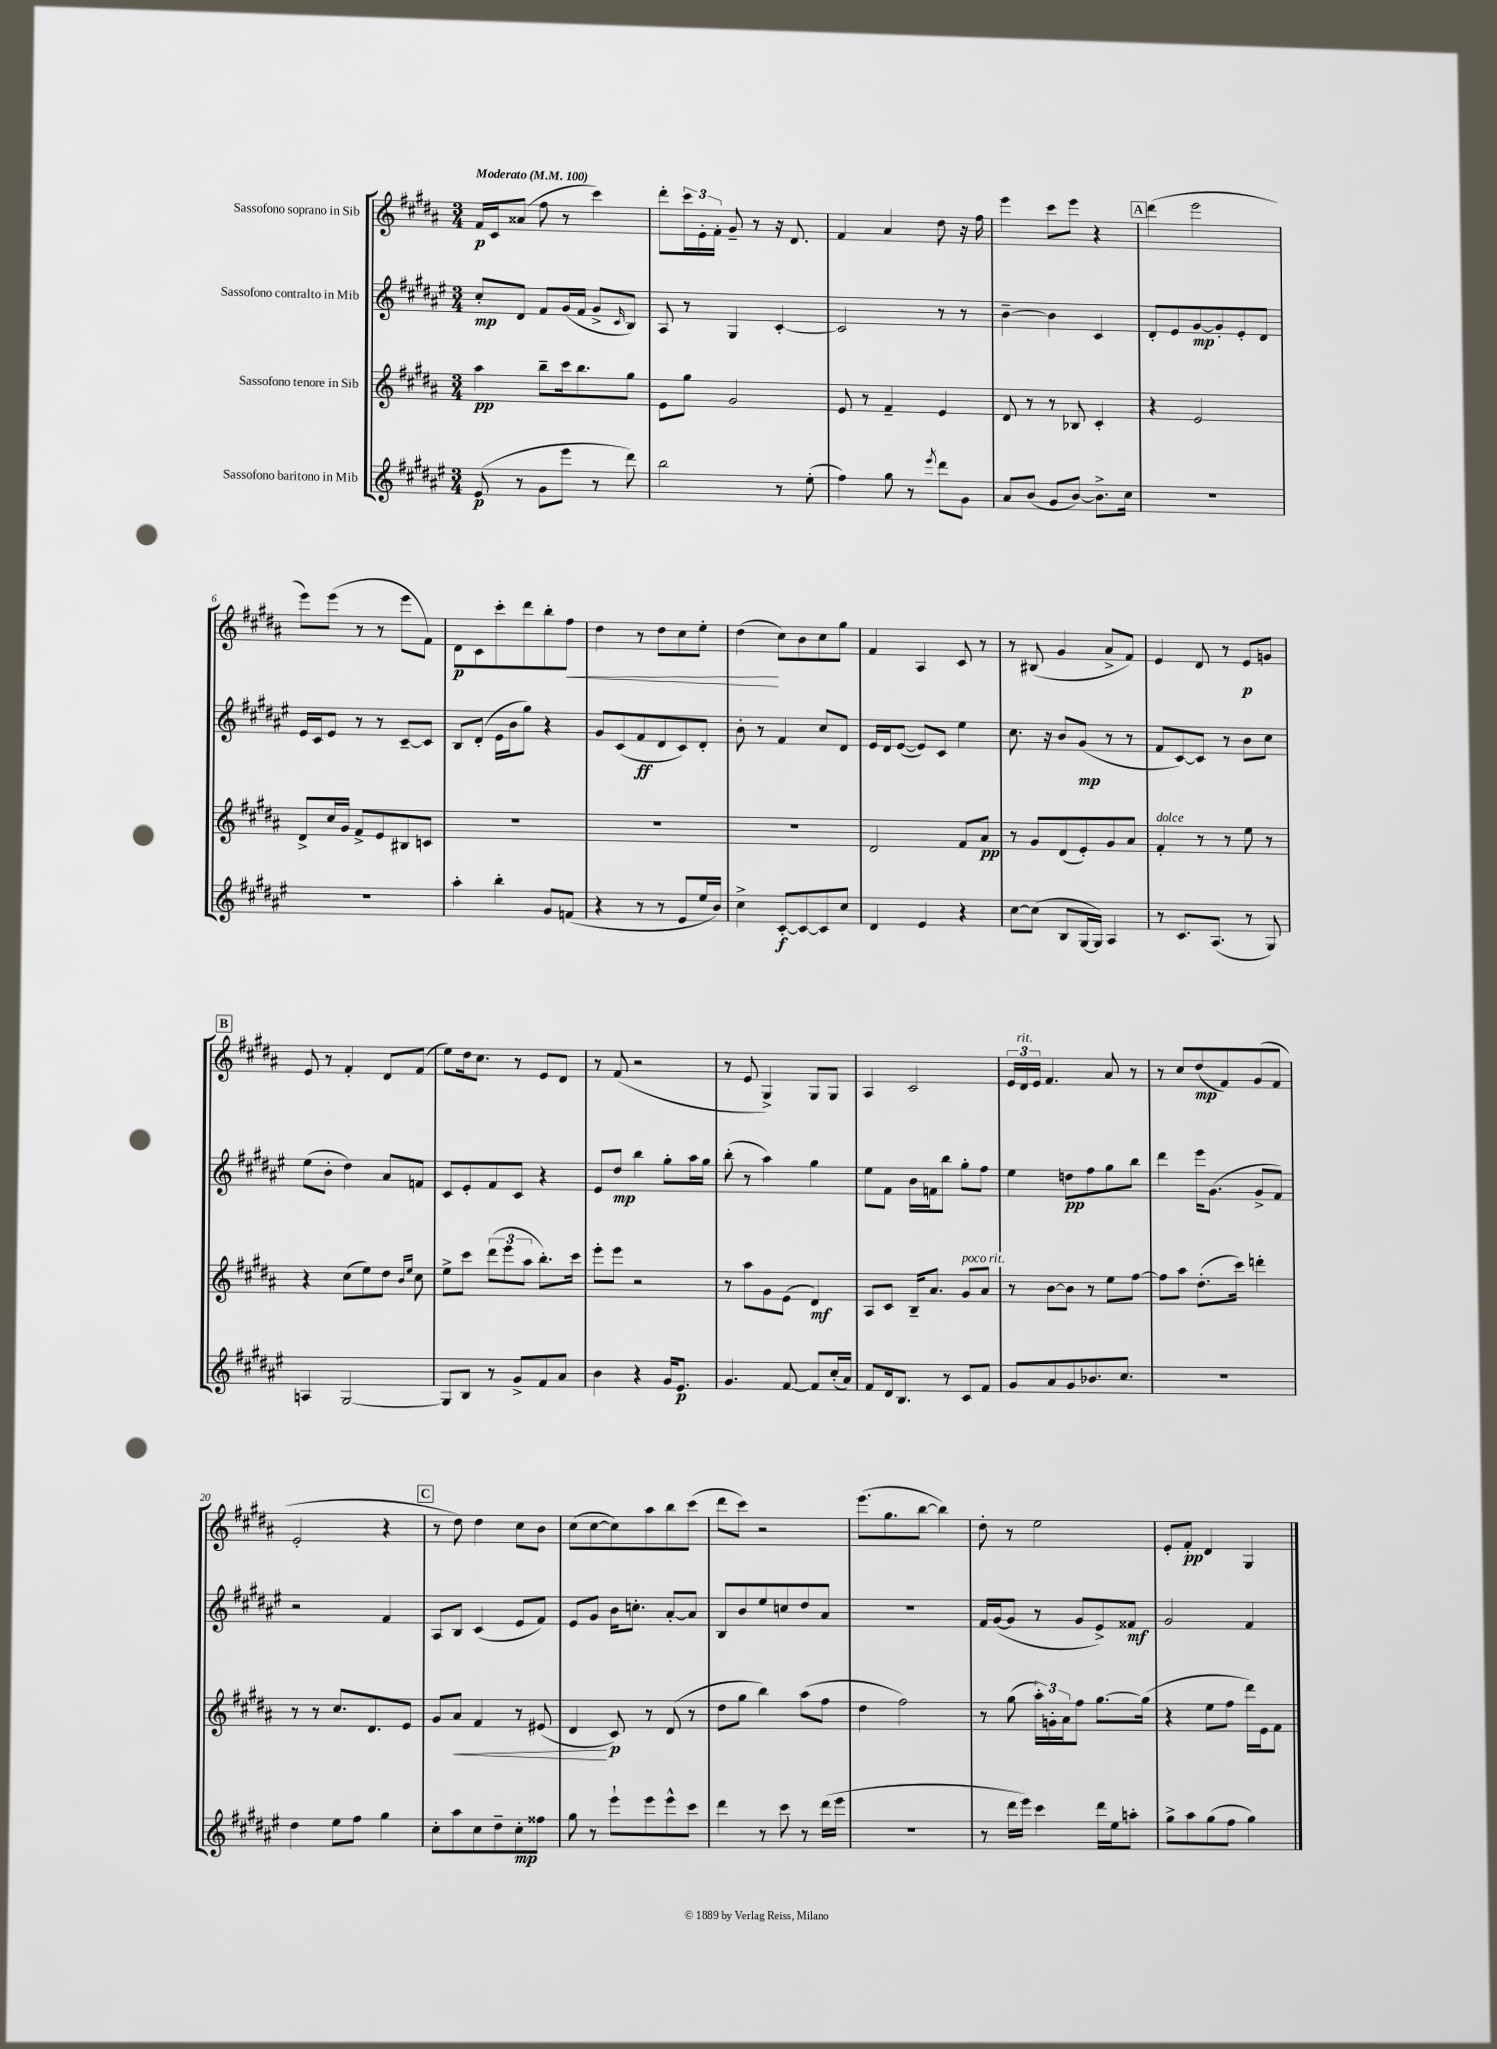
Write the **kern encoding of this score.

**kern	**kern	**kern	**kern
*staff4	*staff3	*staff2	*staff1
*clefG2	*clefG2	*clefG2	*clefG2
*k[f#c#g#d#a#e#]	*k[f#c#g#d#a#]	*k[f#c#g#d#a#e#]	*k[f#c#g#d#a#]
*M3/4	*M3/4	*M3/4	*M3/4
*MM100	*MM100	*MM100	*MM100
(8e#	4aa#	8cc#'	16f#
.	.	.	16c#
8r	.	8d#	(8a##
8g#	8bb~	8f#	8ff#
8eee#	16ccc#	(16g#	8r
.	8.bb	16f#	.
8r	.	8g#^	4ccc#)
.	.	16qqc#	.
8ddd#)	8gg#	8B)	.
=	=	=	=
2bb	8e	8A#	8ddd#'
.	8gg#	8r	24ccc#
.	.	.	24e'
.	.	.	24f#'
.	2g#	4G#	8g#~
.	.	.	8r
8r	.	[4c#'	16r
.	.	.	8.d#
(8ee#'	.	.	.
=	=	=	=
4ff#)	8e	2c#]	4f#
.	8r	.	.
8gg#	4f#~	.	4a#
8r	.	.	.
8qeee#	.	.	.
8ddd#	4e	8r	8dd#
8g#	.	8r	16r
.	.	.	16ff#
=	=	=	=
8a#	8d#	[4b~	4eee
(8b	8r	.	.
8g#	8r	4b]	8ccc#
[8b)	8B-	.	8eee
8.b^]	4c#'	4c#	4r
16cc#	.	.	.
=	=	=	=
2.r	4r	8d#'	(4ddd#
.	.	8e#	.
.	2e	[8g#	2eee
.	.	8g#']	.
.	.	8e#'	.
.	.	8d#	.
=	=	=	=
2.r	8d#^	16e#	8eee)
.	.	16c#	.
.	16cc#	8e#	(8eee
.	16g#	.	.
.	8f#^	8r	8r
.	8e	8r	8r
.	8B#	[8c#~	8eee
.	8c	8c#]	8f#)
=	=	=	=
4aa#'	2.r	8B	8d#
.	.	(8d#'	8c#
4bb'	.	16e#	8ccc#'
.	.	16b	.
.	.	8gg#)	8ddd#
8g#	.	4r	8bb'
(8f	.	.	8ff#
=	=	=	=
4r	2.r	8g#	4dd#
.	.	(8c#	.
8r	.	8f#	8r
8r	.	8d#	8dd#
8e#	.	8c#)	8cc#
16ee#	.	8d#'	8ee'
16b)	.	.	.
=	=	=	=
4cc#^	2.r	8b'	(4dd#
.	.	8r	.
[8c#'	.	4f#	8cc#)
8c#_	.	.	8b
8c#]	.	8cc#	8cc#
8cc#	.	8d#	8gg#
=	=	=	=
4d#	2d#	16e#	4f#
.	.	16d#	.
.	.	([8e#	.
4e#	.	8e#])	4A#
.	.	8c#	.
4r	8f#	4ee#	8c#
.	8a#	.	8r
=	=	=	=
[8cc#	8r	8.cc#	8r
(8cc#]	8g#	.	(8B#
.	.	16r	.
8B	(8d#	8b	4g#
[16G#	8e')	(8g#	.
16G#])	.	.	.
4A#	8g#	8r	8a#^
.	8a#	8r	8f#)
=	=	=	=
8r	4f#'	8f#	4e
8.c#	.	[8c#)	.
.	8r	8c#]	8d#
(8.A#	.	.	.
.	8r	8r	8r
8r	8ee	8b	8e
8G#)	8r	8cc#	8g
=	=	=	=
4A	4r	(8ee#	8e
.	.	8b'	8r
[2G#	(8cc#	4dd#)	4f#'
.	8ee)	.	.
.	8dd#	8a#	8d#
.	16qqb	.	.
.	16qqee	.	.
.	8cc#	8f	(8f#
=	=	=	=
8G#]	8ee^	8c#	8ee)
8B	8ccc#	8e#'	16dd#
.	.	.	8.cc#
8r	(12ddd#	8f#	.
.	12eee	.	.
8g#^	.	8c#	8r
.	12aa#	.	.
8f#	8.bb')	4r	8e
8a#	.	.	8d#
.	16ccc#	.	.
=	=	=	=
4b	8eee'	8e#	8r
.	8eee	8dd#	(8f#
4r	2r	4bb	2r
16g#	.	8gg#'	.
8.e#	.	.	.
.	.	16aa#	.
.	.	16gg#	.
=	=	=	=
4.g#	8r	(8bb'	8r
.	8aa#	8r	8e
.	8g#	4aa#)	4G#^)
[8f#	(8e	.	.
8f#]	4d#)	4gg#	8G#
(16cc#'	.	.	8G#
16a#)	.	.	.
=	=	=	=
8f#	8A#	8ee#	4A#
16d#	8c#	8f#	.
8.B	.	.	.
.	16B~	16b	2c#
.	8.a#	16f	.
8r	.	8bb	.
8c#	8g#	8gg#'	.
8f#	8a#	8ff#	.
=	=	=	=
8g#	8r	4ee#	24e
.	.	.	24d#
.	.	.	24e
8a#	[8b	.	4.f#
8g#	8b]	8dd	.
8.b-	8r	8ff#	.
.	8ee	8gg#	8a#
8.cc#	.	.	.
.	[8ff#	8bb	8r
=	=	=	=
2.r	8ff#]	4ddd#	8r
.	8aa#	.	8cc#
.	(8.dd#'	16eee#	(8dd#
.	.	(8.g#	.
.	.	.	8f#)
.	16ccc#)	.	.
.	4ddd'	8g#^	(8g#
.	.	8f#)	8f#
=	=	=	=
4dd#	8r	2r	2e'
.	8r	.	.
8ee#	8.cc#	.	.
8ff#	.	.	.
.	8.d#	.	.
4gg#	.	4f#	4r
.	8e	.	.
=	=	=	=
8cc#'	8g#	8A#	8r
8aa#	8a#	8B	8dd#)
8cc#	4f#	(4c#	4dd#
8dd#~	.	.	.
8cc#'	8r	8e#	8cc#
8ff##	(8e#	8f#)	8b
=	=	=	=
8gg#	4d#	8e#	(8cc#
8r	.	8g#	[8cc#
8eee#`	8c#)	16b	8cc#])
.	.	8.cc'	.
8eee#	8r	.	8aa#
8eee#^^	(8d#	[8a#'	8bb
8ccc#	8r	8a#]	(8ccc#
=	=	=	=
4ddd#	8dd#	8B	8ddd#
.	8gg#	8b	8ccc#)
8r	4bb)	8ee#	2r
8ccc#	.	8cc	.
8r	(8aa#	8dd#	.
(16ddd#	8ff#	8a#	.
16eee#	.	.	.
=	=	=	=
2.r	4dd#	2.r	(8.eee
.	.	.	8.gg#
.	2ff#)	.	.
.	.	.	[8bb
.	.	.	4bb])
=	=	=	=
8r	8r	16f#	8dd#'
.	.	([16g#	.
16ddd#	(8gg#	8g#]	8r
16eee#)	.	.	.
4ccc#	24aa#')	8r	2ee
.	24g'	.	.
.	24a#	.	.
.	8ff#	8g#	.
16ddd#	[8.gg#	8e#^)	.
16ee#	.	.	.
8aa'	.	8f##	.
.	(16gg#]	.	.
=	=	=	=
8gg#^	4r	2g#	8e'
8aa#	.	.	8f#'
(8gg#	8ee	.	4d#
8ff#	8ff#	.	.
4gg#)	16ddd#)	4f#	4G#
.	16e	.	.
.	8f#	.	.
==	==	==	==
*-	*-	*-	*-
